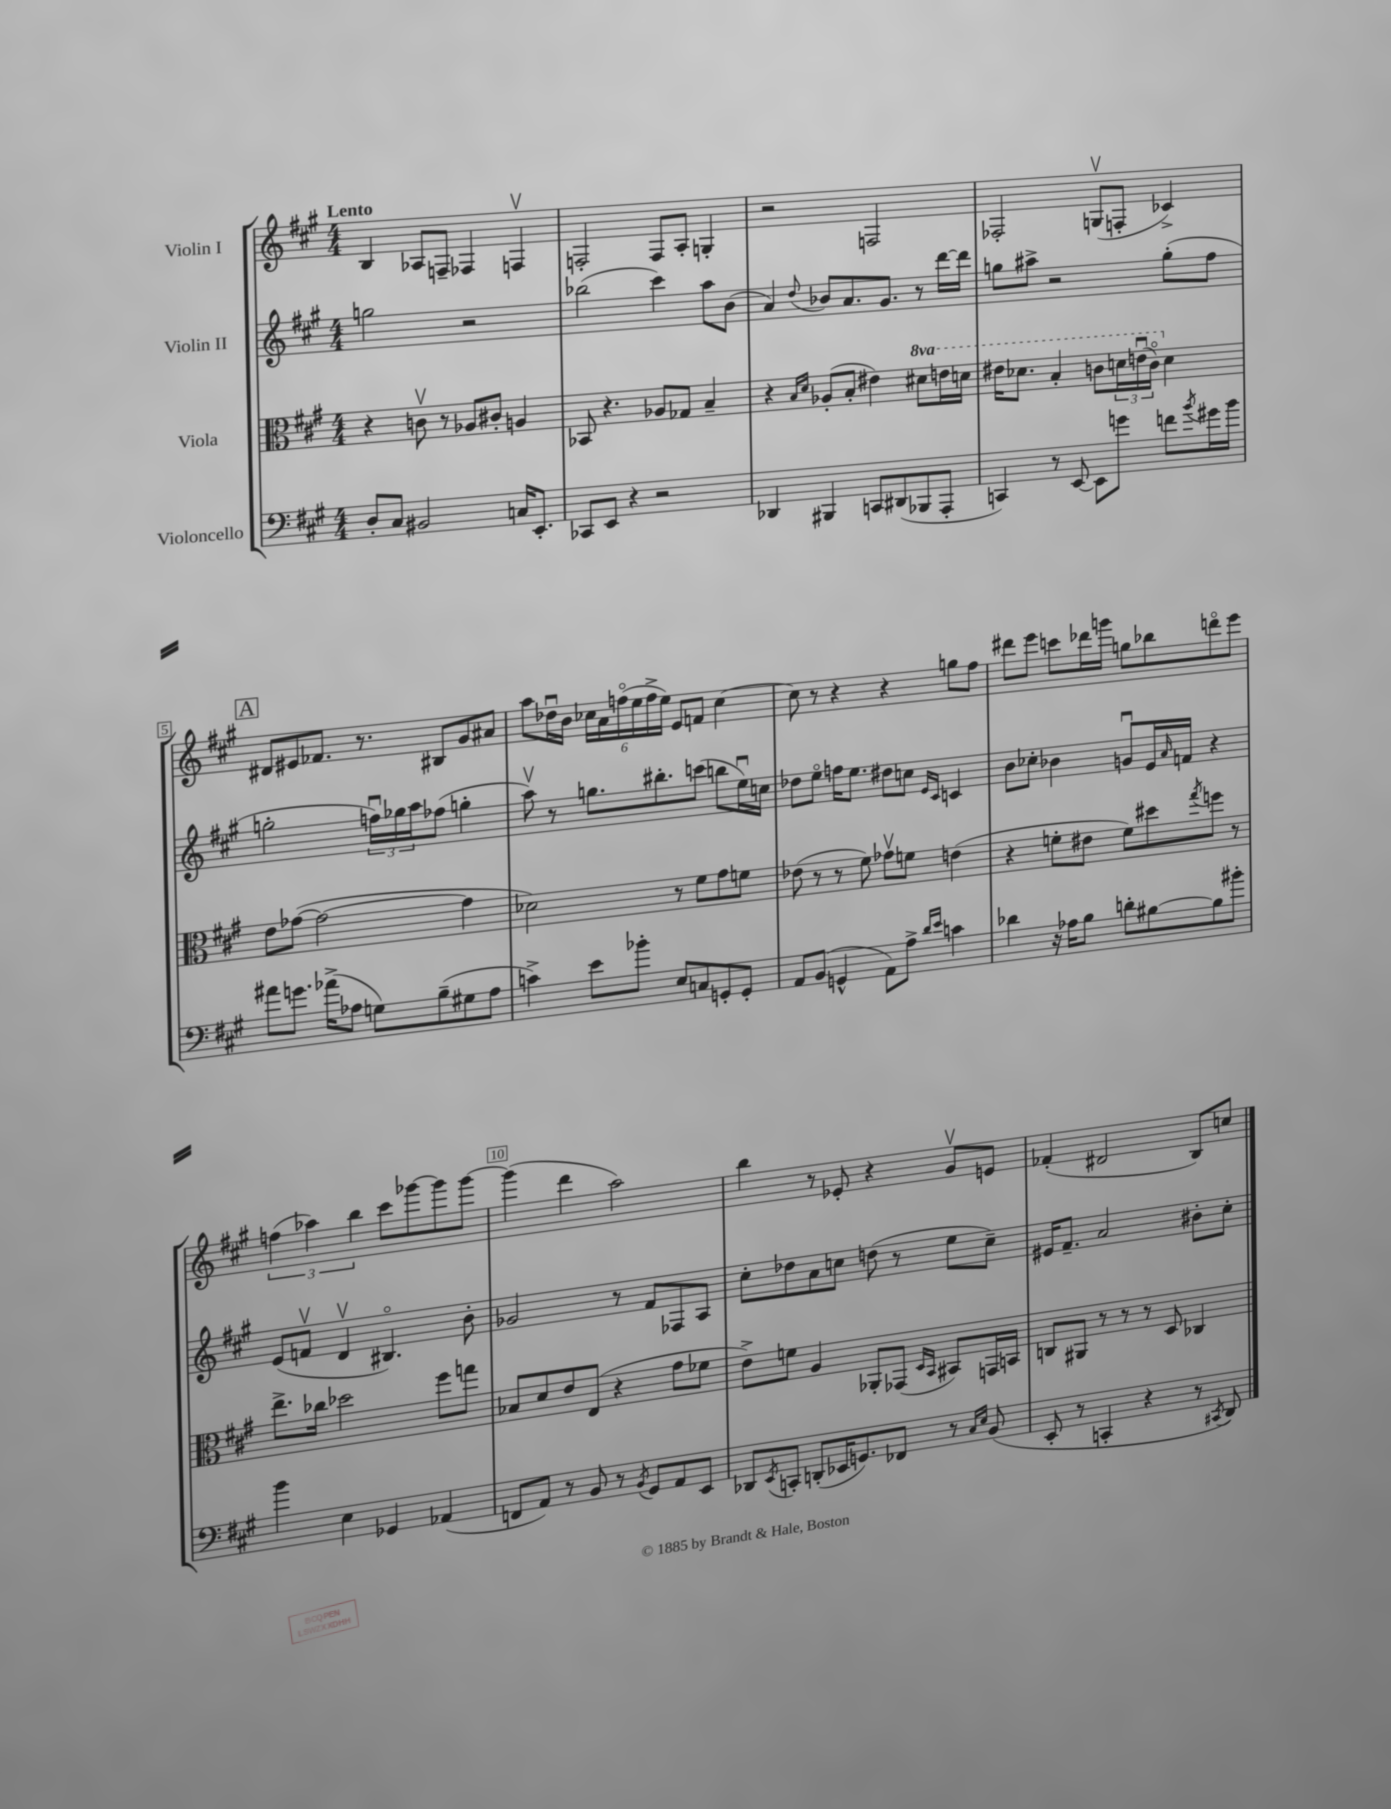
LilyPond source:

<<
\new StaffGroup <<
\new Staff = "s0" \with { instrumentName = "Violin I" } {
    \clef treble \key a \major \numericTimeSignature \time 4/4 \tempo "Lento"
    b4 aes8 f8-- fes4 f4\upbow |
    f2-. f8 a8-. g4-. |
    r2 f2 |
    fes2-. g8\upbow( f8-. ces'4->) |
    \mark \markup { \box "A" } dis'8 eis'8 fes'8. r8. bis8 gis'8 ais'8 |
    a''8 des''16\downbow b'16 \tuplet 6/4 { ces''16 a'16 f''16\flageolet( e''16 f''16-> e''16) } e'8 f'8 ces''4~ |
    ces''8 r8 r4 r4 g''8 fis''8 |
    dis'''8 e'''8 c'''8 des'''16 g'''16 g''8 bes''8 d'''8\flageolet e'''8 |
    \tuplet 3/2 { f''4( aes''4) b''4 } cis'''8 ges'''8~ ges'''8 ges'''8~ |
    ges'''4( d'''4 a''2) |
    b''4 r8 ees'8-. r4 gis'8\upbow e'8 |
    fes'4-.( dis'2 b8) c''8 \bar "|." |
}
\new Staff = "s1" \with { instrumentName = "Violin II" } {
    \clef treble \key a \major \numericTimeSignature \time 4/4
    g''2 r2 |
    bes''2( cis'''4) a''8 b'8( |
    a'4) \appoggiatura { d''8 } bes'8 a'8. gis'8. r8 d'''16~ d'''16 |
    g''8 ais''8-> r2 g''8-.( fis''8 |
    \mark \markup { \box "A" } g''2-. \tuplet 3/2 { f''16\downbow) ges''16 a''16 } fes''8( g''4-. |
    a''8\upbow) r8 g''8. bis''8.-. c'''8( b''8 e''16\downbow) c''16 |
    des''8 e''8\flageolet f''16 e''8. dis''8 c''8 \grace { e'16 cis'16 } c'4 |
    b'8 ces''8-. bes'4 g'8\downbow e'16 \grace { a'16 } f'16 r4 |
    e'8( f'8\upbow d'4\upbow bis4.\flageolet) b'8-. |
    ges'2 r8 fis'8 fes8 a8 |
    cis''8-. des''8 a'8 c''8 d''8( r8 e''8 c''8--) |
    eis'16 fis'8.-- a'2 bis'8-. cis''8-. \bar "|." |
}
\new Staff = "s2" \with { instrumentName = "Viola" } {
    \clef alto \key a \major \numericTimeSignature \time 4/4 \set Staff.ottavationMarkups = #ottavation-simple-ordinals
    r4 c'8\upbow r8 aes8 cis'8-. a4 |
    bes,8 r4. aes8 ges8 b4-- |
    r4 \grace { b16 d'16 } aes8-.( b8-. eis'4) \ottava #1 dis''8 e''!16 d''16 |
    eis''16 des''8. b'4-. c''8 \tuplet 3/2 { d''16 e''16\downbow( c''16\flageolet) \ottava #0 } d'4 |
    \mark \markup { \box "A" } e'8 ges'8~( ges'2~ ges'4 |
    des'2) r8 fis'8 gis'8 f'8 |
    ees'8( r8 r8 fis'8) ges'8\upbow f'8 e'4( |
    r4 f'8-. eis'8 f'8) dis''8 \acciaccatura { gis''8 } f''8 r8 |
    e''8.-> ces''16 des''2 fis''8 g''8 |
    bes8 d'8 e'8 e8( r4 gis'8 fes'8 |
    e'8->) f'8 a4 aes,8-. ges,8( \grace { d16 b,16 } bis,8) g,16 b,16 |
    c8 ais,8 r8 r8 r8 d8 ces4 \bar "|." |
}
\new Staff = "s3" \with { instrumentName = "Violoncello" } {
    \clef bass \key a \major \numericTimeSignature \time 4/4
    d8-. cis8 bis,2 c16 e,8.-. |
    ces,8 e,8 r4 r2 |
    des,4 bis,,4 c,8 dis,8( bes,,8 a,,8-. |
    c,4) r8 e,8~ e,8 g'8 f'8 \acciaccatura { b'8 } gis'16 b'16 |
    \mark \markup { \box "A" } ais'8 g'8. aes'16->( aes8 g8) b8--( gis8 aes8 |
    c'4->) e'8 bes'8-. e8 c8 g,8-. g,8-. |
    a,8 b,8( g,4-^ a,8) a8-> \grace { d'16 e'16 } c'4 |
    des'4 r16 aes16 b8 d'8-. bis8~ bis8 bis'8-. |
    b'4 e4 ges,4 aes,4( |
    f,8 a,8) r8 b,8 r8 \acciaccatura { b,8 } gis,8 a,8 e,8 |
    des,8 \acciaccatura { e,8 } c,8-. d,8-.( ees,16 g,8.) fes,8 r8 \grace { cis16 e16 } b,8( |
    e,8-. r8 c,4-. r4 r8 \acciaccatura { cis,8 } d,8) \bar "|." |
}
>>
>>
\layout { \context { \Score \override BarNumber.break-visibility = ##(#f #t #t) barNumberVisibility = #(every-nth-bar-number-visible 5) \override BarNumber.stencil = #(make-stencil-boxer 0.1 0.3 ly:text-interface::print) } }
